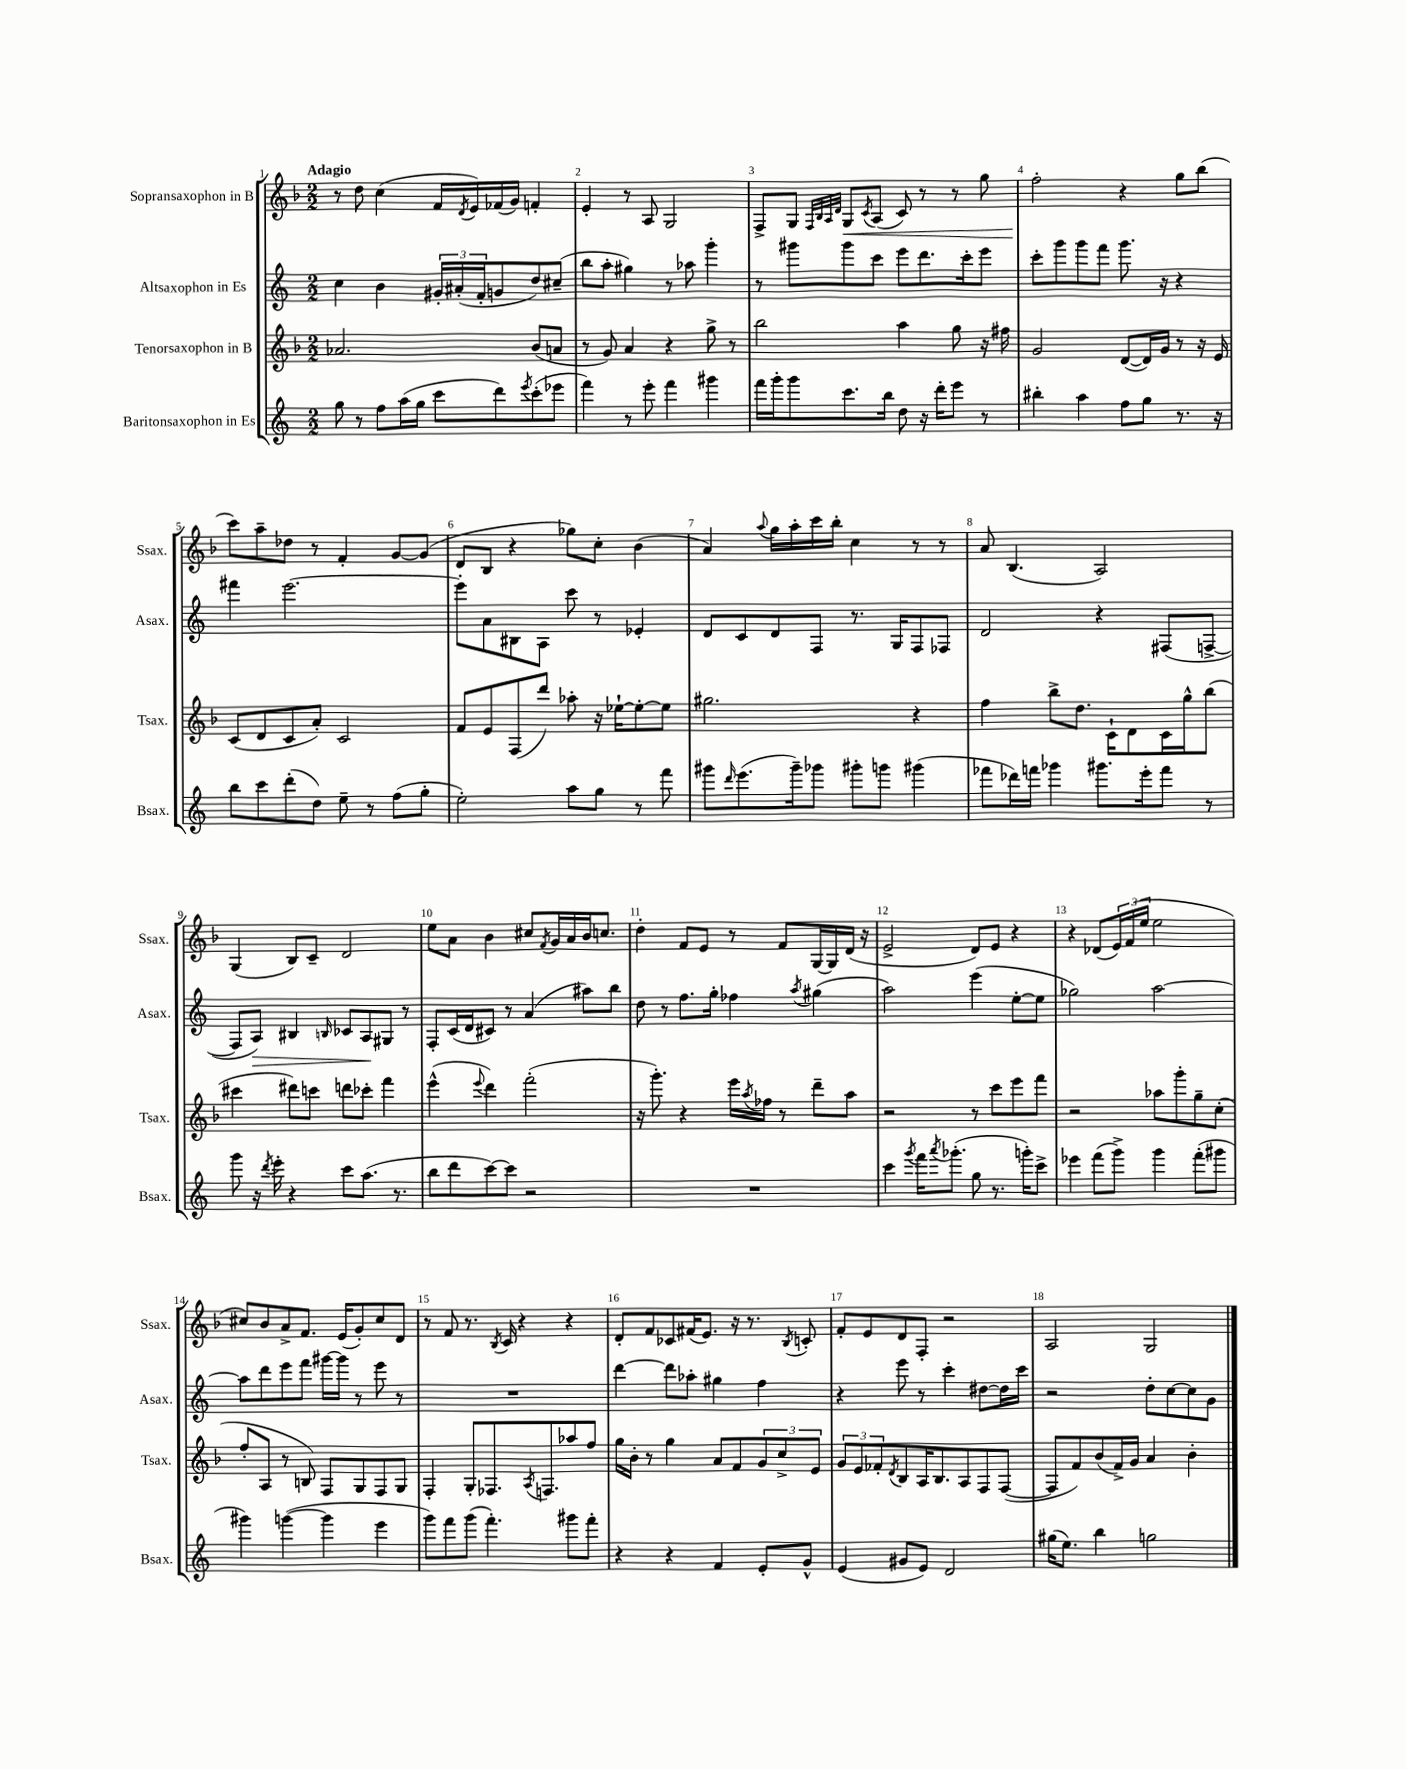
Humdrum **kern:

**kern	**kern	**kern	**dynam	**kern	**dynam
*part4	*part3	*part2	*part2	*part1	*part1
*staff4	*staff3	*staff2	*staff2	*staff1	*staff1
*I"Baritonsaxophon in Es	*I"Tenorsaxophon in B	*I"Altsaxophon in Es	*	*I"Sopransaxophon in B	*
*I'Bsax.	*I'Tsax.	*I'Asax.	*	*I'Ssax.	*
*clefG2	*clefG2	*clefG2	*	*clefG2	*
*k[]	*k[b-]	*k[]	*	*k[b-]	*
*M2/2	*M2/2	*M2/2	*	*M2/2	*
=1	=1	=1	=1	=1	=1
!	!	!	!	!LO:TX:a:B:t=Adagio	!
8gg\	2.a-X/	4cc\	.	8r	.
8r	.	.	.	8dd\	.
8ff\L	.	4b\	.	(4cc\	.
(16aa\L	.	.	.	.	.
16gg\JJ	.	.	.	.	.
8ccc\L	.	24g#X'/LL	.	16f/LL	.
.	.	(24a#X'/	.	.	.
.	.	.	.	8qd/	.
.	.	.	.	16e/)	.
.	.	24f'/J	.	.	.
8ddd\)	.	8gn/	.	(16f-X/	.
.	.	.	.	16g/JJ)	.
8qeee/	.	.	.	.	.
(8ccc'\	(8b-/L	8dd/)	.	4fn'/	.
8eee-X\J	8an/J	(8cc#X~/J	.	.	.
=2	=2	=2	=2	=2	=2
4fff\)	8r	8bb\L	.	4e'/	.
.	8g/)	8aa'\J	.	.	.
8r	4a/	4gg#X\)	.	8r	.
8eee'\	.	.	.	8A/	.
4fff\	4r	8r	.	2G/	.
.	.	8aa-X\	.	.	.
4ggg#X\	8gg^\	4ggg'\	.	.	.
.	8r	.	.	.	.
=3	=3	=3	=3	=3	=3
16fff\LL	2bb-\	8r	.	8F^/L	.
16ggg'\J	.	.	.	.	.
8ggg\	.	8ggg#X\L	.	8G/J	.
.	.	.	.	32qqF/LLL	.
.	.	.	.	32qqB-/	.
.	.	.	.	32qqA/	.
.	.	.	.	32qqd/JJJ	.
!	!	!	!	!	!LO:HP:b
8.ccc\	.	8ggg#\	.	8G/L	<
.	.	.	.	8qc/	.
.	.	8ccc\J	.	(8A/J	.
16bb\Jk	.	.	.	.	.
8dd\	4aa\	8eee\L	.	8c/)	.
16r	.	8.ddd\	.	8r	.
16ddd'\KL	.	.	.	.	.
8eee\J	8gg\	.	.	8r	.
.	.	16ccc'\k	.	.	.
8r	16r	8eee\J	.	8gg\	.
.	16ff#X\	.	.	.	.
=4	=4	=4	=4	=4	=4
4bb#X'\	2g/	8ccc'\L	.	2ff'\	.
.	.	8ggg\	.	.	.
4aa\	.	8ggg\	.	.	.
.	.	8fff\J	.	.	.
8ff\L	([8d/L	8.ggg\	.	4r	[
8gg\J	16d/L])	.	.	.	.
.	16g/JJ	16r	.	.	.
8.r	8r	4r	.	8gg\L	.
.	16r	.	.	(8bb-\J	.
16r	16e/	.	.	.	.
!!LO:LB:g=z
=5	=5	=5	=5	=5	=5
8bb\L	(8c/L	4fff#X\	.	8ccc\L)	.
8ccc\	8d/	.	.	8aa~\	.
(8ddd'\	8c/	[2.eee\	.	8dd-X\J	.
8dd\J)	8a'/J)	.	.	8r	.
8ee~\	2c/	.	.	4f'/	.
8r	.	.	.	.	.
(8ff\L	.	.	.	[8g/L	.
8gg'\J	.	.	.	(8g/J]	.
=6	=6	=6	=6	=6	=6
2ee'\)	8f/L	8eee'\L]	.	8d/L	.
.	8e/	8a\	.	8B-/J	.
.	(8F/	8B#X\	.	4r	.
.	8ddd/J)	8A\J	.	.	.
8aa\L	8aa-X'\	8ccc\	.	8gg-X\L)	.
8gg\J	16r	8r	.	8cc'\J	.
.	[16ee-X`\KL	.	.	.	.
8r	8ee-'\_	4e-X'/	.	(4b-\	.
8fff\	8ee-\J]	.	.	.	.
=7	=7	=7	=7	=7	=7
8ggg#X\L	2.gg#X\	8d/L	.	4a/)	.
16qqddd/	.	.	.	.	.
(8.eee\	.	8c/	.	.	.
.	.	.	.	8qqaa/	.
.	.	8d/	.	16gg\LL	.
16ggg#~\k)	.	.	.	16aa'\	.
8ggg-X\J	.	8F/J	.	16ccc\	.
.	.	.	.	16bb-'\JJ	.
8ggg#X'\L	.	8.r	.	4cc\	.
8gggn\J	.	.	.	.	.
.	.	16G/KL	.	.	.
(4ggg#X\	4r	8F/	.	8r	.
.	.	8F-X/J	.	8r	.
=8	=8	=8	=8	=8	=8
8fff-X\L	4ff\	2d/	.	8a/	.
16ddd-X\L)	.	.	.	(4.B-/	.
16fffn\JJ	.	.	.	.	.
4ggg-X\	8bb-^\L	.	.	.	.
.	8.dd\J	.	.	.	.
8.ggg#X\L	.	4r	.	2A/)	.
.	16c`\KL	.	.	.	.
.	8d\	.	.	.	.
16eee'\k	.	.	.	.	.
8fff\J	16c\L	(8F#X/L	.	.	.
.	16gg^^\J	.	.	.	.
8r	(8bb-\J	[8Fn^/J	.	.	.
!!LO:LB:g=z
=9	=9	=9	=9	=9	=9
8ggg\	4ccc#X\	8F/L]	.	(4G/	.
!	!	!	!LO:HP:b	!	!
16r	.	8A/J)	>	.	.
8qddd/	.	.	.	.	.
16eee'\	.	.	.	.	.
4r	8ddd#X\L)	4B#X/	.	8B-/L)	.
.	8cccn\J	.	.	8c~/J	.
.	.	16qqBn/	.	.	.
8ccc\L	8dddn\L	8c-X/L	.	2d/	.
(8.aa\J	8ccc-X'\J	8A/	.	.	.
.	4fff\	8G#X/J	]	.	.
8.r	.	.	.	.	.
.	.	8r	.	.	.
=10	=10	=10	=10	=10	=10
8bb\L	(4eee^^\	8F'/L	.	8ee\L	.
8ddd\	.	(16c/L	.	8a\J	.
.	.	16d/J	.	.	.
.	8qqeee/	.	.	.	.
[8ccc\)	4ddd\)	8c#X/J)	.	4b-\	.
8ccc\J]	.	8r	.	.	.
2r	(2fff'\	(4a/	.	8cc#X/L	.
.	.	.	.	8qf/	.
.	.	.	.	16g/L	.
.	.	.	.	16a/	.
.	.	8aa#X\L)	.	16b-/J	.
.	.	.	.	8.ccn/J	.
.	.	8bb\J	.	.	.
=11	=11	=11	=11	=11	=11
1r	16r	8dd\	.	4dd'\	.
.	8.ggg'\)	.	.	.	.
.	.	8r	.	.	.
.	4r	8.ff\L	.	8f/L	.
.	.	.	.	8e/J	.
.	.	16gg'\Jk	.	.	.
.	16eee\LL	4ff-X\	.	8r	.
.	8qaa/	.	.	.	.
.	16ff-X\JJ	.	.	.	.
.	8r	.	.	8f/L	.
.	.	8qaa/	.	.	.
.	8ddd~\L	(4gg#X\	.	[16G/L	.
.	.	.	.	16G/]	.
.	8aa\J	.	.	(16d/JJ	.
.	.	.	.	16r	.
=12	=12	=12	=12	=12	=12
4ccc\	2r	2aa\)	.	2e^/	.
8qggg/	.	.	.	.	.
16fff\KL	.	.	.	.	.
8qaaa/	.	.	.	.	.
(8.ggg-X'\J	.	.	.	.	.
8gg\	8r	(4eee\	.	8d/L)	.
8.r	8ccc\L	.	.	8e/J	.
.	8eee\	[8ee'\L	.	4r	.
16gggn'\KL)	.	.	.	.	.
8ccc^\J	8fff\J	8ee\J]	.	.	.
=13	=13	=13	=13	=13	=13
4eee-X\	2r	2gg-X\)	.	4r	.
(8fff\L	.	.	.	(8d-X/L	.
8ggg^\J)	.	.	.	24e/L)	.
.	.	.	.	(24f/	.
.	.	.	.	24ee/JJ	.
4ggg\	8aa-X\L	[2aa\	.	2ee\	.
.	8ggg'\	.	.	.	.
(8fff'\L	8gg~\	.	.	.	.
8ggg#X\J	(8cc'\J	.	.	.	.
!!LO:LB:g=z
=14	=14	=14	=14	=14	=14
4ggg#X\)	8ff'/L	8aa\L]	.	8cc#X/L)	.
.	8A/J	8ddd\	.	8b-/	.
([4gggn\	8r	8eee\	.	8a^/	.
.	8Bn/)	8fff\J	.	8.f/J	.
4ggg\]	8F/L	[16ggg#X\LL	.	.	.
.	.	16ggg#\JJ]	.	(16e/KL	.
.	8G/	8r	.	8g'/)	.
4eee\	8F/	8eee\	.	8cc#/	.
.	8G/J	8r	.	8d/J	.
=15	=15	=15	=15	=15	=15
8ggg\L)	4F'/	1r	.	8r	.
8fff\	.	.	.	8f/	.
(8ggg\J	8G'/L	.	.	8.r	.
4.fff'\)	8.F-X/	.	.	.	.
.	.	.	.	8qB-/	.
.	.	.	.	16c/	.
.	.	.	.	4r	.
.	8qA/	.	.	.	.
.	8.Fn/	.	.	.	.
8ggg#X\L	8aa-X/	.	.	4r	.
8fff'\J	8ff/J	.	.	.	.
=16	=16	=16	=16	=16	=16
4r	16gg\LL	[4ddd\	.	8d'/L	.
.	16b-'\JJ	.	.	.	.
.	8r	.	.	8f/	.
4r	4gg\	8ddd\L]	.	8c-X/	.
.	.	8aa-X'\J	.	(16f#X/K	.
.	.	.	.	8.e/J)	.
4f/	8a/L	4gg#X\	.	.	.
.	8f/	.	.	16r	.
.	.	.	.	8.r	.
8e'/L	12g/	4ff\	.	.	.
.	12cc^/	.	.	.	.
.	.	.	.	8qB-/	.
8g^^/J	.	.	.	8cn'/	.
.	12e/J	.	.	.	.
=17	=17	=17	=17	=17	=17
(4e/	12g/L	4r	.	8f'/L	.
.	12e/	.	.	.	.
.	.	.	.	8e/	.
.	12f-X'/	.	.	.	.
.	8qd/	.	.	.	.
8g#X/L	8B-/	8eee\	.	8d/	.
8e/J)	16A/K	8r	.	8F'/J	.
.	8.B-/	.	.	.	.
2d/	.	4ccc'\	.	2r	.
.	8A/	.	.	.	.
.	8F/	[8dd#X\L	.	.	.
.	([8F/J	16dd#\L]	.	.	.
.	.	16ccc\JJ	.	.	.
=18	=18	=18	=18	=18	=18
(16gg#X\KL	8F/L]	2r	.	2A/	.
8.ee\J)	.	.	.	.	.
.	8f/)	.	.	.	.
4bb\	(8b-/	.	.	.	.
.	16f^/L)	.	.	.	.
.	16g/JJ	.	.	.	.
2ggn\	4a/	8dd'\L	.	2G/	.
.	.	[8cc\	.	.	.
.	4b-'\	8cc\]	.	.	.
.	.	8g\J	.	.	.
==	==	==	==	==	==
*-	*-	*-	*-	*-	*-
